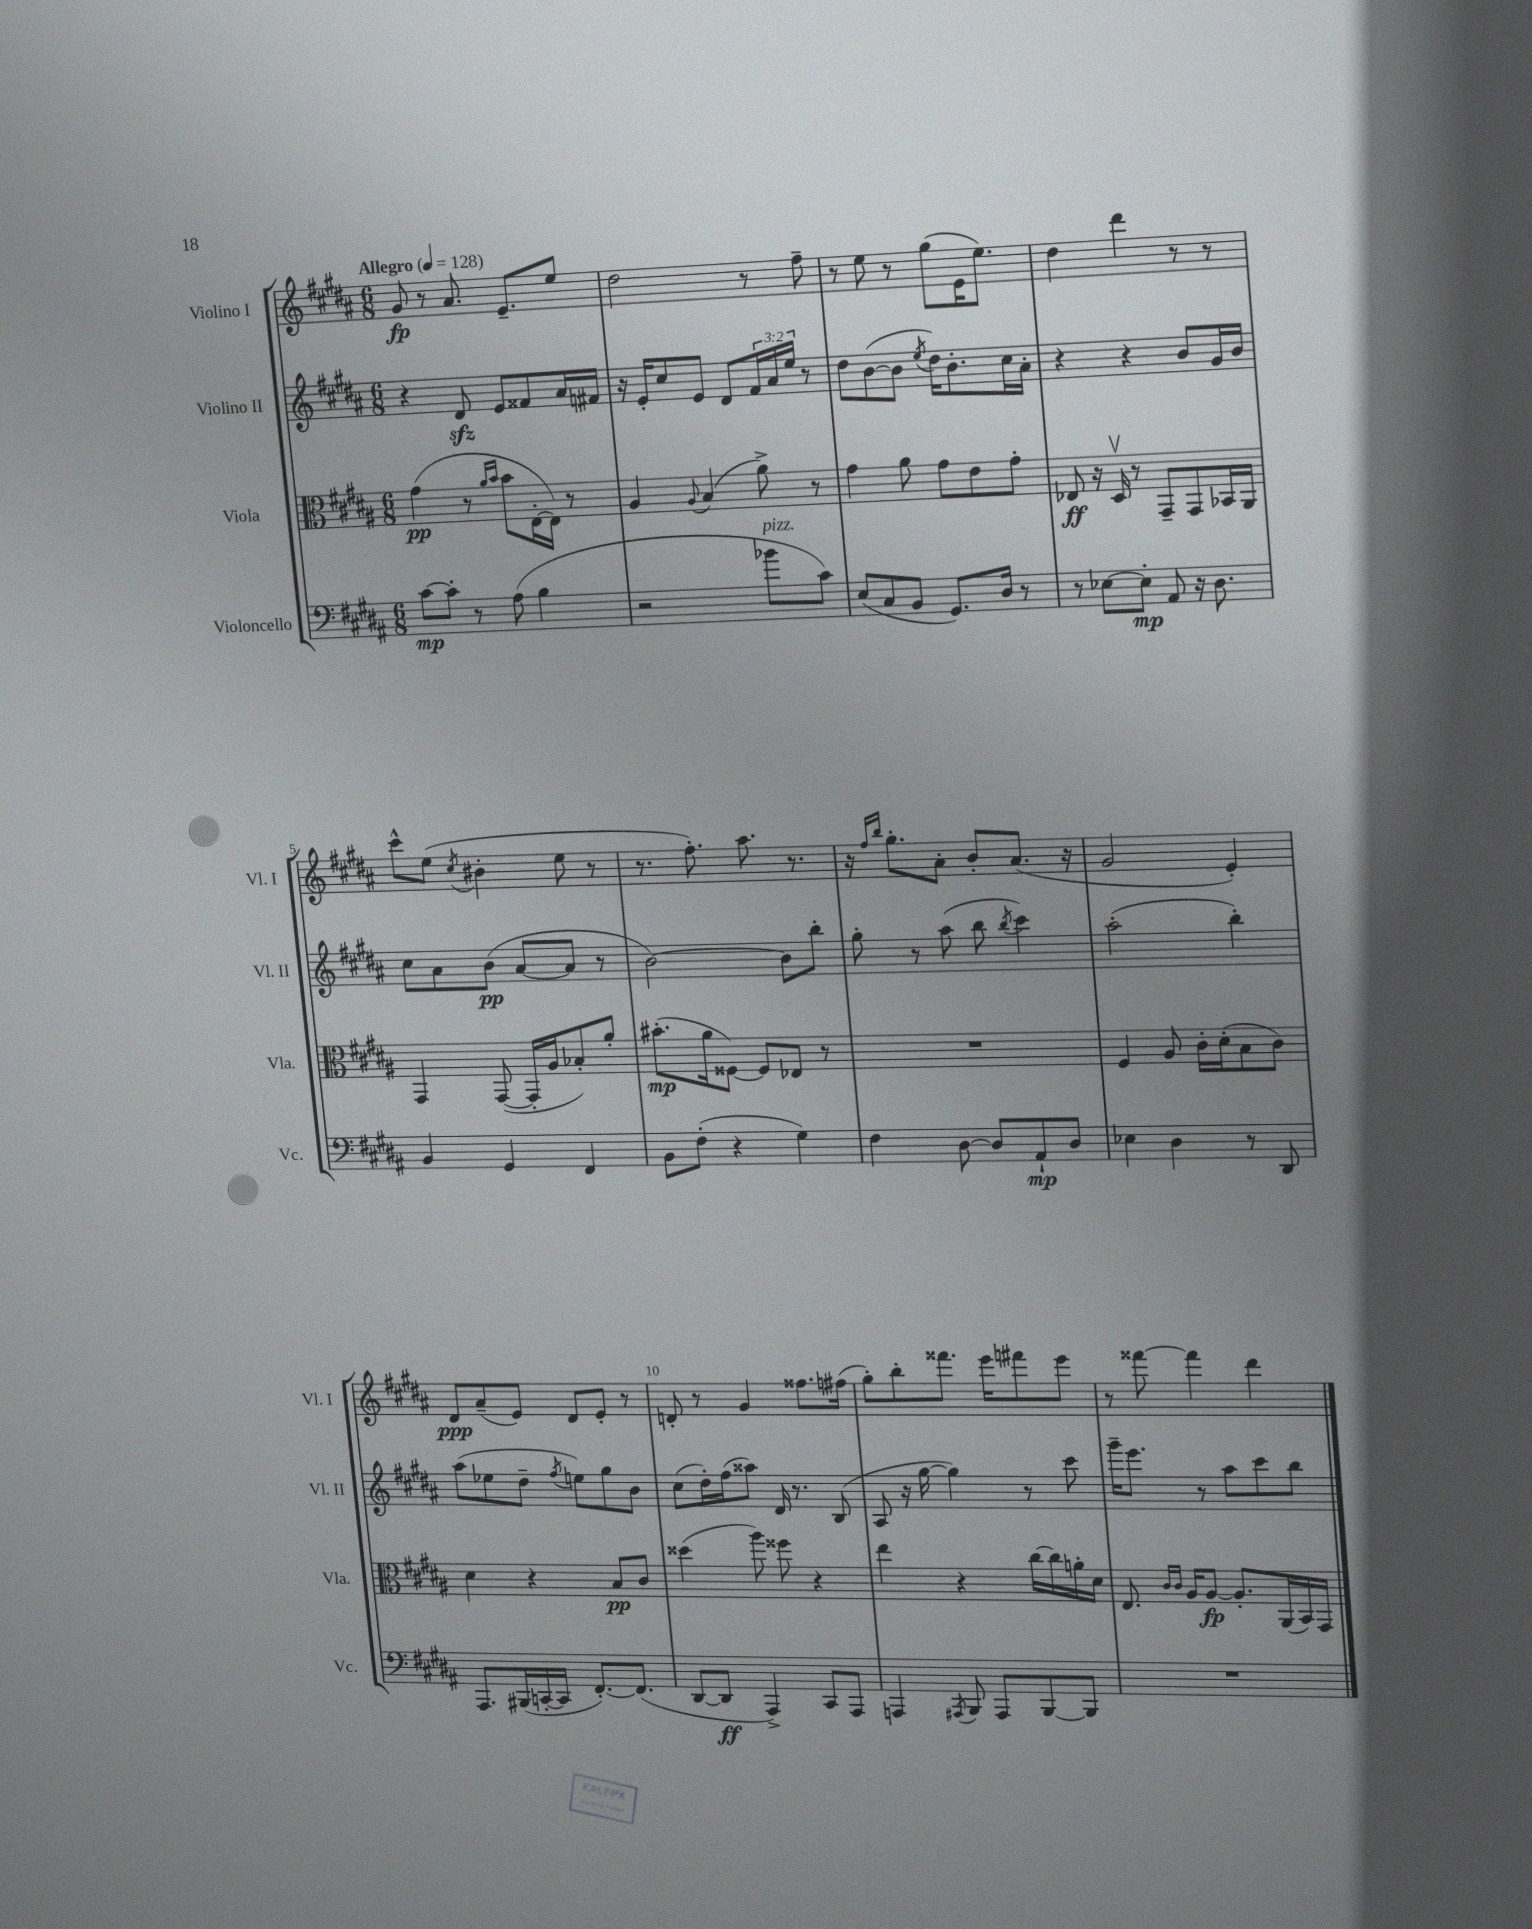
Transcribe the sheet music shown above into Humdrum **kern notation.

**kern	**dynam	**kern	**dynam	**kern	**dynam	**kern	**dynam
*part4	*part4	*part3	*part3	*part2	*part2	*part1	*part1
*staff4	*staff4	*staff3	*staff3	*staff2	*staff2	*staff1	*staff1
*I"Violoncello	*	*I"Viola	*	*I"Violino II	*	*I"Violino I	*
*I'Vc.	*	*I'Vla.	*	*I'Vl. II	*	*I'Vl. I	*
*clefF4	*	*clefC3	*	*clefG2	*	*clefG2	*
*k[f#c#g#d#a#]	*	*k[f#c#g#d#a#]	*	*k[f#c#g#d#a#]	*	*k[f#c#g#d#a#]	*
*M6/8	*	*M6/8	*	*M6/8	*	*M6/8	*
*MM128	*	*MM128	*	*MM128	*	*MM128	*
=1	=1	=1	=1	=1	=1	=1	=1
!	!	!	!	!	!	!LO:TX:a:B:t=Allegro	!
[8c#\L	mp	(4g#\	pp	4r	.	8g#/	fp
8c#'\J]	.	.	.	.	.	8r	.
8r	.	8r	.	8d#zz/	.	8.a#/	.
.	.	16qqa#/LL	.	.	.	.	.
.	.	16qqb/JJ	.	.	.	.	.
(8A#\	.	8b\L	.	8e/L	.	.	.
.	.	.	.	.	.	8.e~/L	.
4B\	.	[16E'\L	.	8f##X/	.	.	.
.	.	16E\JJ])	.	.	.	.	.
.	.	8r	.	16a#/L	.	8ee/J	.
.	.	.	.	16f#X/JJ	.	.	.
=2	=2	=2	=2	=2	=2	=2	=2
2r	.	4A#/	.	16r	.	2dd#\	.
.	.	.	.	16e'/KL	.	.	.
.	.	.	.	8cc#/	.	.	.
.	.	8qqA#/	.	.	.	.	.
.	.	(4B/	.	8e/J	.	.	.
.	.	.	.	8d#/L	.	.	.
!LO:TX:a:i:t=pizz.	!	!	!	!	!	!	!
8b-X\L	.	8a#^\)	.	24f#/L	.	8r	.
.	.	.	.	24a#/	.	.	.
.	.	.	.	24ee/JJ	.	.	.
8c#\J)	.	8r	.	8r	.	8ff#~\	.
=3	=3	=3	=3	=3	=3	=3	=3
(8E/L	.	4g#\	.	8dd#\L	.	8r	.
8C#/	.	.	.	([8b\	.	8ee\	.
8BB/J	.	8a#\	.	8b\J]	.	8r	.
.	.	.	.	8qee/	.	.	.
8.GG#/L)	.	8g#\L	.	16dd#\KL)	.	(8gg#\L	.
.	.	.	.	8.b'\	.	.	.
.	.	8e\	.	.	.	16e\K	.
16D#/Jk	.	.	.	.	.	8.ee\J)	.
8r	.	8g#'\J	.	16cc#\L	.	.	.
.	.	.	.	16a#'\JJ	.	.	.
=4	=4	=4	=4	=4	=4	=4	=4
8r	.	8E-X/	ff	4r	.	4dd#\	.
[8E-X\L	.	16r	.	.	.	.	.
.	.	16D#v/	.	.	.	.	.
8E-'\J]	mp	8r	.	4r	.	4ddd#\	.
8AA#/	.	8GG#~/L	.	.	.	.	.
16r	.	8GG#/	.	8b/L	.	8r	.
8.D#\	.	.	.	.	.	.	.
.	.	16BB-X/L	.	16g#/L	.	8r	.
.	.	16AA#/JJ	.	16b/JJ	.	.	.
!!LO:LB:g=z
=5	=5	=5	=5	=5	=5	=5	=5
4BB/	.	4GG#/	.	8cc#\L	.	8ccc#^^\L	.
.	.	.	.	8a#\	.	(8ee\J	.
.	.	.	.	.	.	8qcc#/	.
4GG#/	.	([8GG#/	.	(8b\J	pp	4b#X'\	.
.	.	16GG#'/LL]	.	[8a#/L	.	.	.
.	.	16A#/J	.	.	.	.	.
4FF#/	.	8B-X'/)	.	8a#/J]	.	8ee\	.
.	.	8a#'/J	.	8r	.	8r	.
=6	=6	=6	=6	=6	=6	=6	=6
8BB\L	.	(8.b#X'\L	mp	[2b\)	.	8.r	.
(8F#'\J	.	.	.	.	.	.	.
.	.	16a#\k	.	.	.	8.ff#'\)	.
4r	.	[8F##X\J)	.	.	.	.	.
.	.	8F##/L]	.	.	.	8.aa#\	.
4G#\)	.	8E-X/J	.	8b\L]	.	.	.
.	.	.	.	.	.	8.r	.
.	.	8r	.	8bb'\J	.	.	.
=7	=7	=7	=7	=7	=7	=7	=7
4F#\	.	2.r	.	8gg#'\	.	16r	.
.	.	.	.	.	.	16qqff#/LL	.
.	.	.	.	.	.	16qqbb/JJ	.
.	.	.	.	.	.	8.gg#'\L	.
.	.	.	.	8r	.	.	.
[8D#\	.	.	.	(8aa#\	.	8a#'\J	.
8D#/L]	.	.	.	8bb\	.	8b'/L	.
.	.	.	.	8qbb/	.	.	.
8AA#`/	mp	.	.	4ccc#\)	.	(8.a#/J	.
8D#/J	.	.	.	.	.	.	.
.	.	.	.	.	.	16r	.
=8	=8	=8	=8	=8	=8	=8	=8
4E-X\	.	4F#/	.	(2aa#'\	.	2g#/	.
4D#\	.	8A#/	.	.	.	.	.
.	.	16c#'\LL	.	.	.	.	.
.	.	(16d#'\J	.	.	.	.	.
8r	.	8B\	.	4bb'\)	.	4e'/)	.
8DD#/	.	8c#\J)	.	.	.	.	.
!!LO:LB:g=z
=9	=9	=9	=9	=9	=9	=9	=9
8.AAA#/L	.	4d#\	.	(8aa#\L	.	8d#/L	ppp
.	.	.	.	8ee-X\	.	(8a#~/	.
(16BBB#X/L	.	.	.	.	.	.	.
[16CCn'/	.	4r	.	8dd#~\J	.	8e/J)	.
16CC/JJ]	.	.	.	.	.	.	.
.	.	.	.	8qff#/	.	.	.
[8.FF#'/L)	.	.	.	8een\L)	.	8d#/L	.
.	.	8B/L	pp	8gg#\	.	8e'/J	.
(8.FF#/J]	.	.	.	.	.	.	.
.	.	8c#/J	.	8b\J	.	8r	.
=10	=10	=10	=10	=10	=10	=10	=10
[8DD#/L	.	(4dd##X\	.	(8cc#\L	.	8dn'/	.
8DD#/J]	ff	.	.	16dd#'\L)	.	8r	.
.	.	.	.	(16ff#\J	.	.	.
4AAA#^/)	.	8aa#\)	.	8aa##X\J)	.	4g#/	.
.	.	8ff##X\	.	16d#/	.	.	.
.	.	.	.	8.r	.	.	.
8CC#/L	.	4r	.	.	.	8.ff##X\L	.
8AAA#/J	.	.	.	(8B/	.	.	.
.	.	.	.	.	.	(16ff#X\Jk	.
=11	=11	=11	=11	=11	=11	=11	=11
4AAAn/	.	4ee\	.	8A#/	.	8gg#'\L)	.
.	.	.	.	16r	.	8bb'\	.
.	.	.	.	[16gg#\	.	.	.
8qAAA#X/	.	.	.	.	.	.	.
8BBB/	.	4r	.	4gg#\])	.	8.fff##X\J	.
8AAA#/L	.	.	.	.	.	.	.
.	.	.	.	.	.	16eee\KL	.
[8BBB/	.	[16cc#\LL	.	8r	.	8fff#X\	.
.	.	16cc#\]	.	.	.	.	.
8BBB/J]	.	16an'\	.	8ccc#\	.	8eee\J	.
.	.	16d#\JJ	.	.	.	.	.
=12	=12	=12	=12	=12	=12	=12	=12
2.r	.	8.E/	.	16ggg#~\KL	.	8r	.
.	.	.	.	8.eee\J	.	.	.
.	.	.	.	.	.	[8fff##X\	.
.	.	16qqc#/LL	.	.	.	.	.
.	.	16qqc#/JJ	.	.	.	.	.
.	.	16A#/KL	.	.	.	.	.
.	.	[8A#/J	fp	8r	.	4fff##\]	.
.	.	8.A#'/L]	.	8aa#\L	.	.	.
.	.	.	.	8ccc#\	.	4ddd#\	.
.	.	(16AA#/L	.	.	.	.	.
.	.	16BB/)	.	8bb\J	.	.	.
.	.	16GG#/JJ	.	.	.	.	.
==	==	==	==	==	==	==	==
*-	*-	*-	*-	*-	*-	*-	*-
